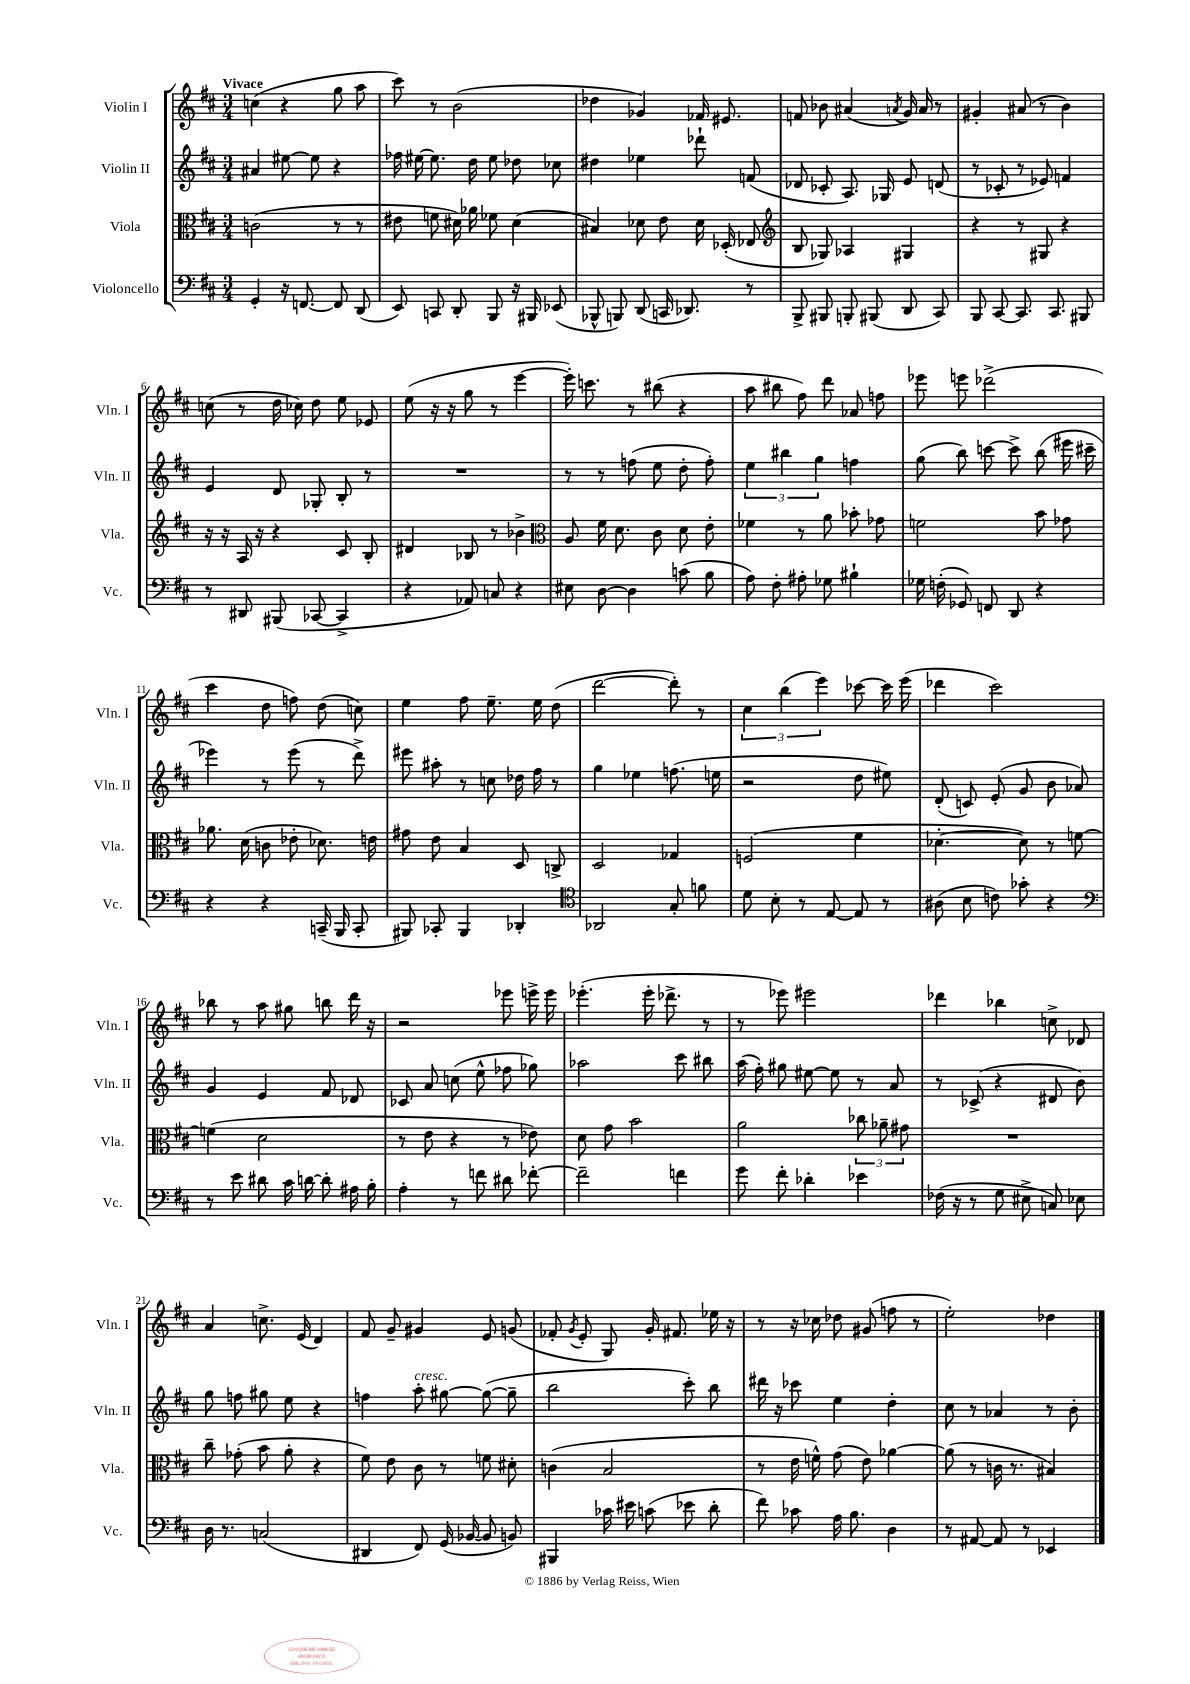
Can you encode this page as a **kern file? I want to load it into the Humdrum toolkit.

**kern	**kern	**kern	**kern
*staff4	*staff3	*staff2	*staff1
*clefF4	*clefC3	*clefG2	*clefG2
*k[f#c#]	*k[f#c#]	*k[f#c#]	*k[f#c#]
*M3/4	*M3/4	*M3/4	*M3/4
4GG'	(2c	4a#	(4cc
16r	.	[8ee#	4r
[8.FF	.	.	.
.	.	8ee#]	.
8FF]	8r	4r	8gg
(8DD	8r	.	8aa
=	=	=	=
8EE)	8e#	16ff-	8ccc#)
.	.	[16ee#	.
8CC	8f	8.ee#]	8r
8DD'	16d#)	.	(2b
.	16a-	16dd	.
8BBB	8f-	8ee#	.
16r	(4d#	8dd-	.
16BBB#	.	.	.
(8EE-	.	8cc-	.
=	=	=	=
8BBB-^^	4B#)	4dd#	4dd-
8BBB)	.	.	.
(8DD	8d-	4ee-	4g-)
16CC	8e	.	.
8.DD-)	.	.	.
.	16d-	8ddd-`	16f-
.	(16D-'	.	8.e#
8r	8E-	(8f	.
=	=	=	=
*	*clefG2	*	*
8BBB^	8B	8d-	8f
8BBB#	8G-)	8c-'	8b-
8BBB'	4A-	8.A)	(4a#
(8BBB#	.	.	.
.	.	16G-	.
.	.	.	8qa
8DD	4G#	8e	16g)
.	.	.	16a
8CC#)	.	(8d	8r
=	=	=	=
8BBB	4r	8r	4g#'
[8CC#	.	8c-'	.
8.CC#]	8r	8r	(8a#
.	8G#	8e-)	8r
8.CC#	.	.	.
.	4r	4f	4b)
8BBB#	.	.	.
=	=	=	=
8r	16r	4e	(8cc
.	16r	.	.
8DD#	16A	.	8r
.	16r	.	.
(8BBB#	4r	8d	16dd
.	.	.	16cc-)
[8CC-	.	8G-'	8dd
4CC-^]	8c#	8B'	8ee
.	8B'	8r	8e-
=	=	=	=
4r	4d#	2.r	(8ee
.	.	.	16r
.	.	.	16r
8AA-)	8B-	.	8gg
8C	8r	.	8r
4r	4b-^	.	[4eee
=	=	=	=
*	*clefC3	*	*
8E#	8A	8r	16eee'])
.	.	.	8.ccc
[8D	16f#	8r	.
.	8.d	.	.
4D]	.	(8ff	8r
.	8c#	8ee	(8bb#
(8c	8d	8dd'	4r
8B	8e'	8ff')	.
=	=	=	=
8A)	4f-	6ee	8aa
8F#'	.	.	8bb#
.	.	6bb#	.
8A#'	8r	.	8ff#)
.	.	6gg	.
8G-	8a	.	8ddd
4B#`	8b-'	4ff	8a-
.	8g-	.	8ff
=	=	=	=
16G-	2f	(8gg	8eee-
(16F'	.	.	.
8GG-)	.	8bb)	8eee
8FF	.	[8ccc	(2ddd-^
8DD	.	8ccc^]	.
4r	8b	(8bb	.
.	8g-	16eee#	.
.	.	16ccc#~	.
=	=	=	=
4r	8.a-	4eee-)	4ccc#
.	(16d	.	.
4r	8c	8r	8dd
.	8e-'	(8eee-	8ff)
(16CC~	8.d-)	8r	(8dd
16BBB	.	.	.
8CC'	.	8ddd^)	8cc)
.	16e	.	.
=	=	=	=
8BBB#)	8g#	8eee#	4ee
8CC-'	8e	8aa#'	.
4BBB#	4B	8r	8ff#
.	.	8cc	8.ee~
4DD-'	8D	16dd-	.
.	.	16ff#	16ee
.	8C^	8r	(8dd
=	=	=	=
*clefC4	*	*	*
2AA-	2D	4gg	[2ddd
.	.	4ee-	.
8G'	4G-	(8.ff	8ddd'])
8f	.	.	8r
.	.	16ee	.
=	=	=	=
8d	(2F	2r	6cc#
8B'	.	.	.
.	.	.	(6bb
8r	.	.	.
.	.	.	6eee)
[8E	.	.	.
8E]	4f#	8dd	[8ccc-
8r	.	8ee#)	16ccc-]
.	.	.	(16eee
=	=	=	=
(8A#	[4.d-'	(8d'	4ddd-
8B	.	8c)	.
8c)	.	(8e'	2ccc#)
8g-'	8d-])	8g	.
4r	8r	8b	.
.	[8f	8a-)	.
=	=	=	=
*clefF4	*	*	*
8r	(4f]	4g	8bb-
8e	.	.	8r
8d#	2d	4e	8aa
16c#	.	.	8gg#
[16d	.	.	.
8d']	.	8f#	8bb
16A#	.	8d-	16ddd
16B'	.	.	16r
=	=	=	=
4A'	8r	8c-	2r
.	8e	8a	.
8r	4r	(8cc	.
8f	.	8ee^^	.
8d#	8r	8ff-	8eee-
[8f-'	8e-)	8gg-)	16eee^
.	.	.	16eee
=	=	=	=
2f-~]	8d	2aa-	(4.eee-'
.	8g	.	.
.	2b	.	.
.	.	.	16eee-'
.	.	.	8.ddd-^
4f	.	8ccc#	.
.	.	8bb#	8r
=	=	=	=
8g	2a	(16aa	8r
.	.	16ff#')	.
8f#'	.	8gg#	8eee-)
4d-'	.	[8ee#	2eee#
.	.	8ee#]	.
4e-	12cc-	8r	.
.	12a-~	.	.
.	.	8a	.
.	12g#	.	.
=	=	=	=
(16F-	2.r	8r	4ddd-
16r	.	.	.
8r	.	(8c-^	.
8G	.	4r	4bb-
8E#^	.	.	.
8C)	.	8d#	8cc^
8E-	.	8b)	8d-
=	=	=	=
16D	8cc#~	8gg	4a
8.r	.	.	.
.	(8g-'	8ff	.
(2C	8b	8gg#	8.cc^
.	8a'	8ee	.
.	.	.	(16e
.	4r	4r	4d)
=	=	=	=
4DD#	8f#)	4ff	8f#
.	8e	.	8g~
8FF#)	8c#	8aa'	4g#
(16GG	8r	[8gg#	.
[16BB-	.	.	.
8BB-]	8f	(8gg#_	8e
8BB)	8d#'	8gg#~]	(8g
=	=	=	=
4BBB#	(4c	2bb	8f-'
.	.	.	8qg
.	.	.	8e'
16c-	2B	.	8G)
16e#	.	.	.
(8c	.	.	16g'
.	.	.	8.f#
8e-	.	8ccc#')	.
8d'	.	8bb	16ee-
.	.	.	16r
=	=	=	=
8f#)	8r	16ddd#	8r
.	.	16r	.
8c-	16e	8ccc-	16r
.	16f^^)	.	16cc-
16A	(8g	4ee	8dd-
8.B	.	.	.
.	8e)	.	(8g#
4D	[4a-	4dd'	8ff
.	.	.	8r
=	=	=	=
8r	(8a-]	8cc#	2ee')
[8AA#	8r	8r	.
8AA#]	16c	4a-	.
.	8.r	.	.
8r	.	.	.
4EE-	4B#)	8r	4dd-
.	.	8b'	.
==	==	==	==
*-	*-	*-	*-
